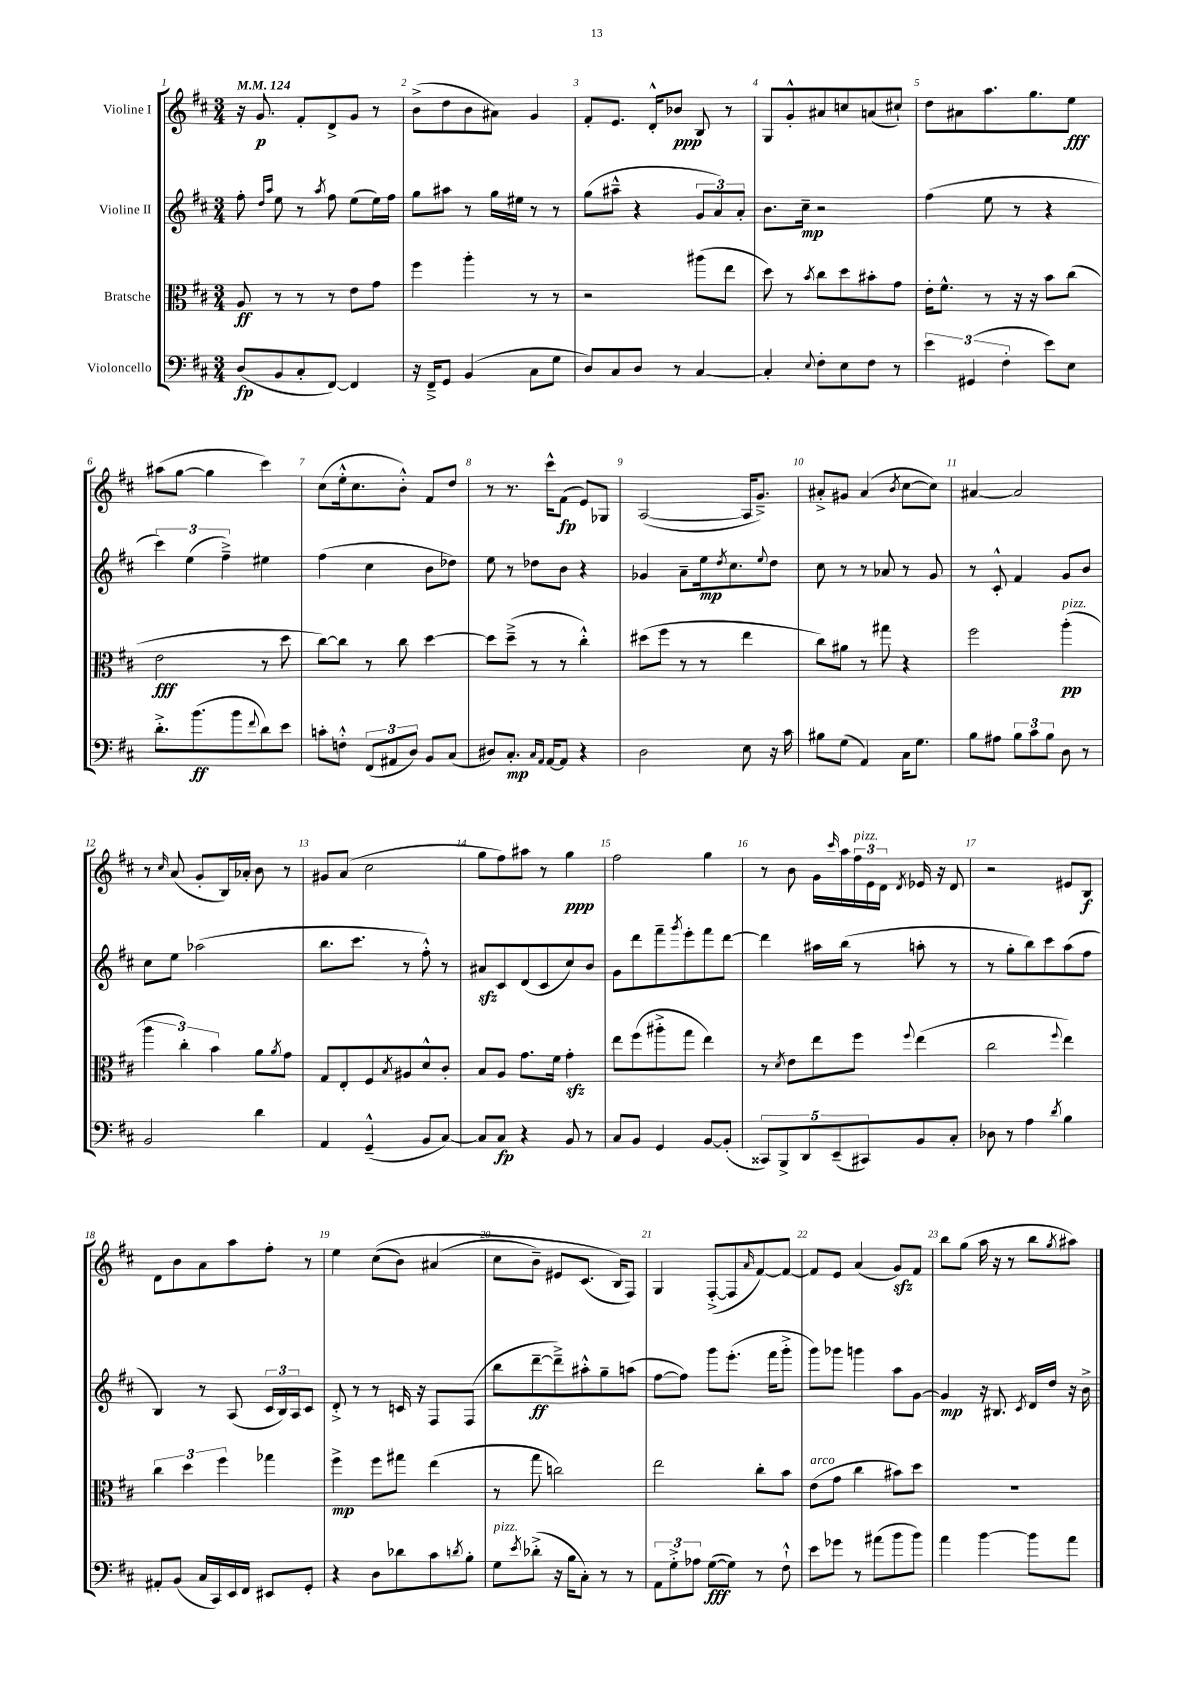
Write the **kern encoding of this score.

**kern	**kern	**kern	**kern
*staff4	*staff3	*staff2	*staff1
*clefF4	*clefC3	*clefG2	*clefG2
*k[f#c#]	*k[f#c#]	*k[f#c#]	*k[f#c#]
*M3/4	*M3/4	*M3/4	*M3/4
*MM124	*MM124	*MM124	*MM124
(8D	8A	8ff#'	16r
.	.	.	8.g
.	.	16qqdd	.
.	.	16qqaa	.
8BB	8r	8ee	.
8C#'	8r	8r	8f#'
.	.	8qaa	.
[8FF#)	8r	8ff#	8d^
4FF#]	8e	(8ee	8g
.	8g	16ee)	8r
.	.	16ff#	.
=	=	=	=
16r	4ff#	8gg	(8b^
16FF#~^	.	.	.
8GG	.	8aa#	8dd
(4BB	4aa'	8r	8b
.	.	16gg	8a#)
.	.	16ee#	.
8C#	8r	8r	4g
8G	8r	8r	.
=	=	=	=
8D)	2r	(8gg	8f#'
8C#	.	8aa#~^^	8.e
8D	.	4r	.
.	.	.	16d'^^
8r	.	.	8b-
[4C#	(8aa#	12g	8B
.	.	12a)	.
.	8ee	.	8r
.	.	12a'	.
=	=	=	=
4C#']	8dd)	8.b	8G
.	8r	.	8g'^^
.	.	16cc#~	.
8qqE	8qb	.	.
8F#'	8cc#	2r	8a#
8E	8dd	.	8cc
8F#	8b#'	.	(8a
8r	8g	.	8cc#`)
=	=	=	=
6e	16e'	(4ff#	8dd
.	8.f#^^	.	.
.	.	.	8a#
(6GG#	.	.	.
.	8r	8ee	8.aa
6F#'	.	.	.
.	16r	8r	.
.	16r	.	8.gg
8e)	8b	4r	.
8E	(8cc#	.	8ee
=	=	=	=
8.d'^	2e	6ccc#)	(8aa#
.	.	.	[8gg
.	.	(6ee	.
(8.b	.	.	.
.	.	.	4gg]
.	.	6ff#~^)	.
8b	.	.	.
8qqf#	.	.	.
8d)	8r	4ee#	4ccc#)
8e	8dd	.	.
=	=	=	=
8c'	[8cc#)	(4ff#	(8cc#
8F'^^	8cc#]	.	16ee'^^
.	.	.	8.cc#
(12FF#	8r	4cc#	.
12AA#	.	.	.
.	8cc#	.	8b'^^)
12D)	.	.	.
8BB	[4dd	8b	8f#
(8C#	.	8dd-)	8dd
=	=	=	=
8D#)	8dd]	8ee	8r
8.C#'	(8dd~^	8r	8.r
.	8r	8dd-	.
16qqC#	.	.	.
16qqAA	.	.	.
[16AA	.	.	16ccc#^^
8AA]	8r	8b	(8f#
4r	4cc#'^^)	4r	8e)
.	.	.	8G-
=	=	=	=
2D	(8dd#	4g-	([2A
.	8ff#	.	.
.	8r	8a~	.
.	8r	16ee	.
.	.	8qdd	.
.	.	8.cc#	.
8E	4ee	.	16A]
.	.	.	8.g~^)
.	.	8qqee	.
16r	.	8dd	.
16c#	.	.	.
=	=	=	=
8B#	8cc#)	8cc#	8a#'^
(8G	8a#	8r	8g#
4AA)	8r	8r	(4a#
.	8gg#	8a-	.
.	.	.	8qb
16C#	4r	8r	[8cc#
8.G	.	.	.
.	.	8g	8cc#])
=	=	=	=
8B	2ff#	8r	[4a#
8A#	.	8c#'^^	.
12B	.	4f#	2a#]
12c#	.	.	.
12B	.	.	.
8D	(4aa'	8g	.
8r	.	8b	.
=	=	=	=
2BB	6aa	8cc#	8r
.	.	.	16qqcc#
.	.	8ee	(8a
.	6cc#')	.	.
.	.	(2aa-	8g'
.	6b	.	.
.	.	.	16B)
.	.	.	16a-'
4d	8a	.	8b
.	8qa	.	.
.	8g	.	8r
=	=	=	=
4AA	8G	8.bb	8g#
.	8E'	.	(8a
.	.	8.ccc#	.
(4GG~^^	8F#	.	2cc#
.	8qB	.	.
.	8A#	8r	.
8BB	8d^^	8ff#'^^)	.
[8C#)	8c#'	8r	.
=	=	=	=
8C#]	8B	8a#	8gg
8C#	8A	8c#	8ff#)
4r	8.g	(8d	8aa#
.	.	8c#	8r
.	16f#	.	.
8BB	4g'	8cc#)	4gg
8r	.	8b	.
=	=	=	=
8C#	8ee	8g	2ff#
8BB	(8ff#	8ddd	.
4GG	8aa#'^	8fff#~	.
.	.	8qggg	.
.	8gg	8eee'	.
[8BB	4ee)	8fff#	4gg
(8BB']	.	[8ddd	.
=	=	=	=
10CC##)	8r	4ddd]	8r
10BBB^	.	.	.
.	8qd	.	.
.	8e	.	8b
10DD	.	.	.
.	8ee	16aa#	16g
(10EE~	.	.	.
.	.	.	16qqccc#
.	.	(16bb	16aa
.	8ff#	8r	24ff#
10CC#)	.	.	.
.	.	.	24e
.	.	.	24d
.	8qqff#	.	8qd
8BB	(4ee	8aa'	16e-
.	.	.	16r
8C#'	.	8r	8d
=	=	=	=
8D-	2cc#	8r	2r
8r	.	8gg'	.
4A	.	8bb)	.
.	.	8ccc#	.
8qd	8qqff#	.	.
4B	4ee)	(8aa	8e#
.	.	8ff#	8B
=	=	=	=
8AA#'	6cc#	4B)	8d
(8BB	.	.	8b
.	6dd	.	.
16C#	.	8r	8a
16CC#)	.	.	.
.	6ff#	.	.
16EE	.	(8A	8aa
16FF#	.	.	.
8EE#	4gg-	24c#	8ff#'
.	.	24B)	.
.	.	24A	.
8GG'	.	8c#	8r
=	=	=	=
4r	4ff#^	8d'^	4ee
.	.	8r	.
8D	8ff#	8r	&((8cc#
8d-	8gg#	16c	8b)
.	.	16r	.
8c#	(4ee	8F#	(4a#
8qd	.	.	.
8B'	.	(8F#	.
=	=	=	=
8G	8r	8bb	8cc#
8qe	.	.	.
(8d-'^	8gg	[8ddd~	8b~)
16r	2cc)	8ddd~^])	8e#
16B	.	.	.
8C#')	.	8aa#'^^	(8.c#
8r	.	8gg~	.
.	.	.	16B&)
8r	.	(8aa	8F#)
=	=	=	=
12AA	2ee	[8ff#	4G
12G'^	.	.	.
.	.	8ff#])	.
12A-	.	.	.
([8G	.	8ggg	([8F#'^
8G])	.	(8.eee'	8F#]
.	.	.	16qqa
8r	8cc#'	.	[8f#)
.	.	16fff#	.
8F#`^^	8b	8ggg'^	8f#_
=	=	=	=
8e	(8e	8ggg)	8f#]
8g-	8g	8ggg-	8e
8r	4cc#	4ggg	(4a
(8a#	.	.	.
8b	8b#)	8aa	8g)
8b)	8dd	[8g	8f#
=	=	=	=
4a	2.r	4g]	8bb
.	.	.	(8gg
[4b	.	16r	16aa
.	.	8.B#	16r
.	.	.	8r
.	.	8qc#	.
8b]	.	16d	8bb
.	.	16dd	.
.	.	.	8qgg
8a	.	16r	8aa#)
.	.	16b^	.
==	==	==	==
*-	*-	*-	*-
